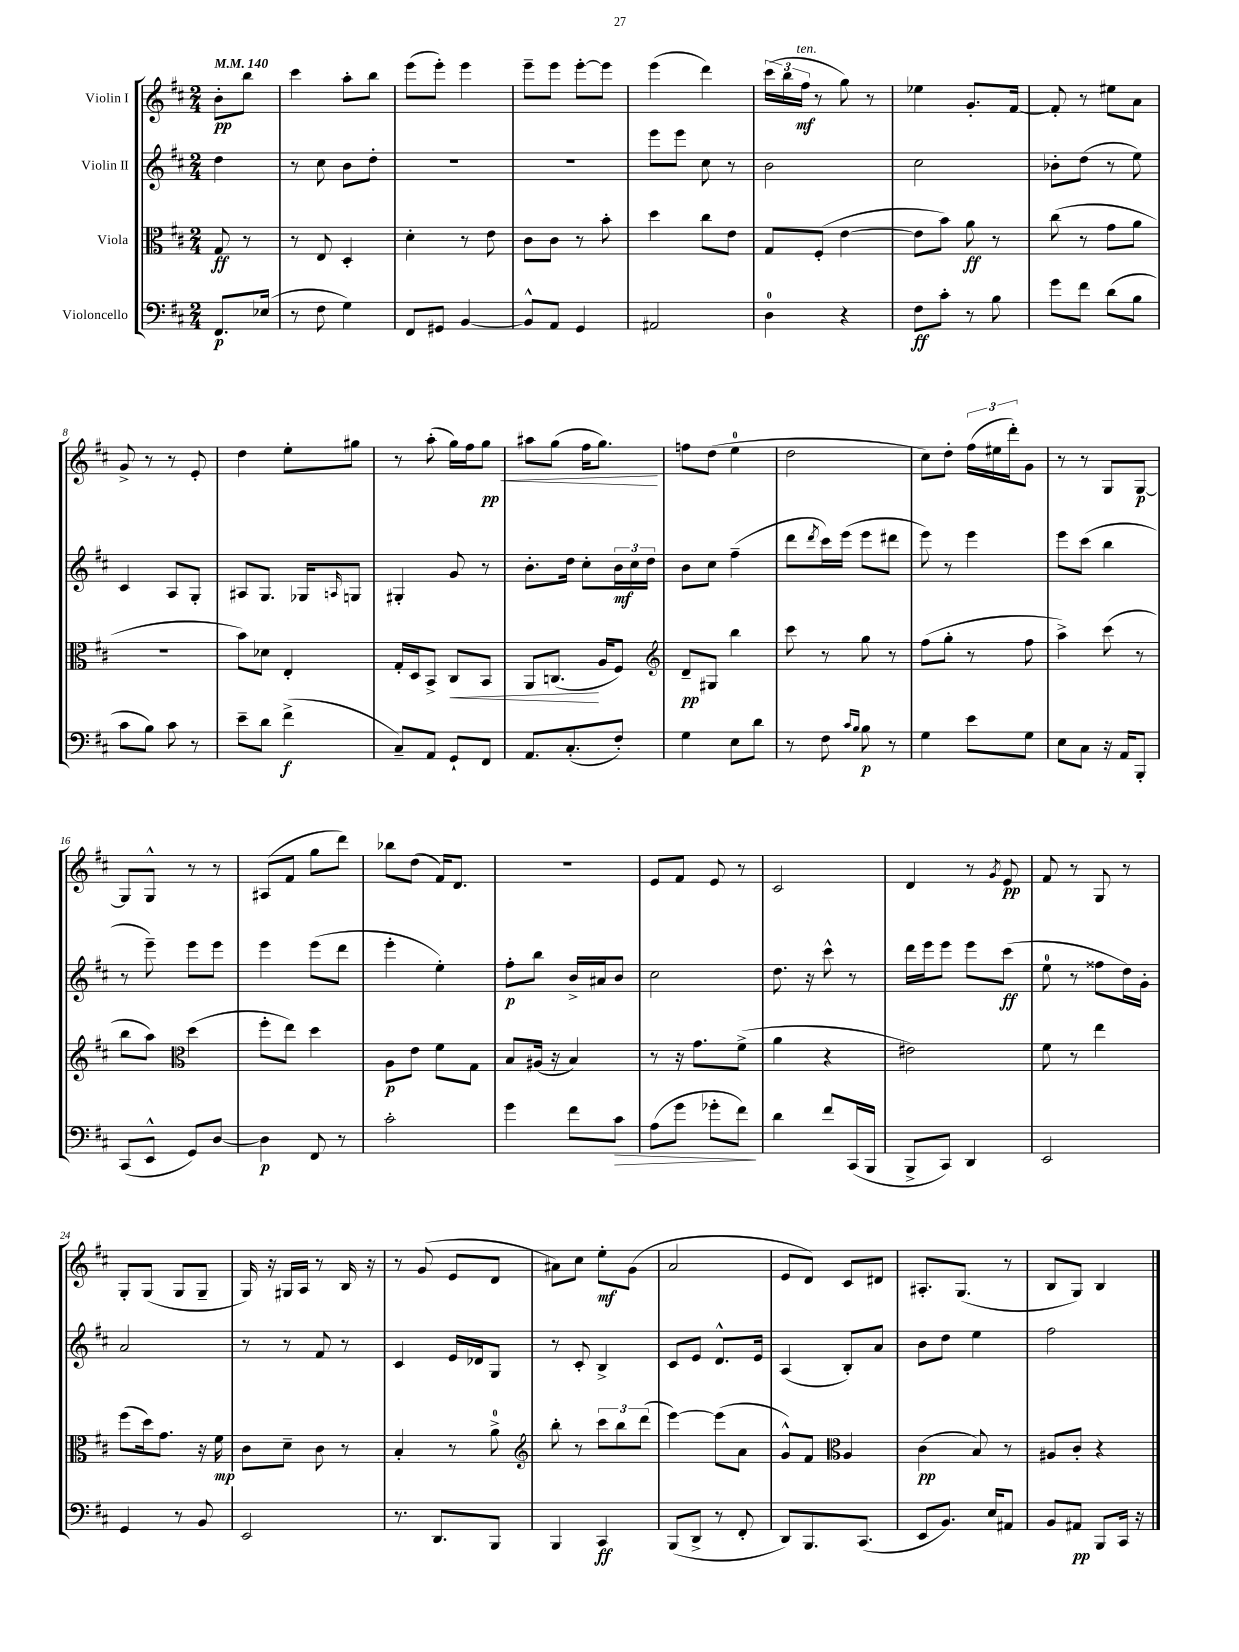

**kern	**kern	**kern	**kern
*staff4	*staff3	*staff2	*staff1
*clefF4	*clefC3	*clefG2	*clefG2
*k[f#c#]	*k[f#c#]	*k[f#c#]	*k[f#c#]
*M2/4	*M2/4	*M2/4	*M2/4
*MM140	*MM140	*MM140	*MM140
8.FF#	8G	4dd	8b'
.	8r	.	8bb
(16E-	.	.	.
=	=	=	=
8r	8r	8r	4ccc#
8F#	8E	8cc#	.
4G)	4D'	8b	8aa'
.	.	8dd'	8bb
=	=	=	=
8FF#	4d'	2r	(8eee
8GG#	.	.	8eee')
[4BB	8r	.	4eee
.	8e	.	.
=	=	=	=
8BB^^]	8c#	2r	8eee~
8AA	8c#	.	8eee
4GG	8r	.	[8eee'
.	8b'	.	8eee]
=	=	=	=
2AA#	4dd	8eee	(4eee
.	.	8eee	.
.	8cc#	8cc#	4ddd)
.	8e	8r	.
=	=	=	=
4D	8G	2b	(24ccc#
.	.	.	24bb
.	.	.	24ff#
.	(8F#'	.	8r
4r	[4e	.	8gg)
.	.	.	8r
=	=	=	=
8F#	8e]	2cc#	4ee-
8c#'	8b)	.	.
8r	8a	.	8.g'
8B	8r	.	.
.	.	.	[16f#
=	=	=	=
8g	(8cc#	8b-'	8f#']
8f#	8r	(8dd	8r
(8d	8g	8r	8ee#
8B	8a	8ee)	8a
=	=	=	=
8c#	2r	4c#	8g^
8B)	.	.	8r
8c#	.	8A	8r
8r	.	8G'	8e'
=	=	=	=
8e~	8b)	8A#	4dd
8d	8d-	8.G	.
(4f#^	4E'	.	8ee'
.	.	16G-	.
.	.	16qqA	.
.	.	8G	8gg#
=	=	=	=
8C#~)	16G'	4G#'	8r
.	16D	.	.
8AA	8BB^	.	(8aa'
8GG`	8C#	8g	16gg)
.	.	.	16ff#
8FF#	8BB	8r	8gg
=	=	=	=
8.AA	8AA	8.b'	8aa#
.	(8.C	.	(8gg
(8.C#'	.	16dd	.
.	.	8cc#'	16ff#
.	16A	.	8.gg)
8F#')	8F#)	24b	.
.	.	24cc#	.
.	.	24dd	.
=	=	=	=
*	*clefG2	*	*
4G	8d~	8b	8ff
.	8G#	8cc#	(8dd
8E	4bb	(4ff#~	4ee
8d	.	.	.
=	=	=	=
8r	8ccc#	8ddd	2dd
.	.	8qddd	.
8F#	8r	16ccc#)	.
.	.	(16eee	.
16qqc#	.	.	.
16qqB	.	.	.
8B	8gg	8eee	.
8r	8r	8ddd#	.
=	=	=	=
4G	(8ff#	8eee)	8cc#)
.	8gg'	8r	8dd'
8e	8r	4eee	(24ff#
.	.	.	24ee#
.	.	.	24ddd')
8G	8ff#	.	8g
=	=	=	=
8E	4aa^)	8eee	8r
8C#	.	(8ccc#	8r
16r	(8ccc#	4bb	8G
16AA	.	.	.
8BBB'	8r	.	[8G
=	=	=	=
(8CC#	8bb	8r	8G]
8EE^^	8aa)	8eee~)	8G^^
*	*clefC3	*	*
8GG)	(4dd	8eee	8r
[8D	.	8eee	8r
=	=	=	=
4D]	8ff#'	4eee	(8A#
.	8ee)	.	8f#
8FF#	4dd	(8eee	8gg
8r	.	8ddd	8ddd)
=	=	=	=
2c#'	8A	4eee'	8bb-
.	8e	.	(8dd
.	8f#	4ee')	16f#)
.	.	.	8.d
.	8G	.	.
=	=	=	=
4g	8B	8ff#'	2r
.	(16A#	8bb	.
.	16r	.	.
8f#	4B)	16b^	.
.	.	16a#	.
8c#	.	8b	.
=	=	=	=
(8A	8r	2cc#	8e
8g	16r	.	8f#
.	8.g	.	.
8g-'	.	.	8e
8f#)	(8f#^	.	8r
=	=	=	=
4d	4a	8.dd	2c#
.	.	16r	.
8f#	4r	8ccc#^^	.
(16CC#	.	8r	.
16BBB	.	.	.
=	=	=	=
8BBB^	2e#)	16ddd	4d
.	.	16eee	.
8CC#)	.	8eee	.
4DD	.	8eee	8r
.	.	.	8qg
.	.	(8ccc#	8e
=	=	=	=
2EE	8f#	8ee	8f#
.	8r	8r	8r
.	4ee	8ff##	8G
.	.	16dd)	8r
.	.	16g'	.
=	=	=	=
4GG	(8ff#	2a	8G'
.	16dd)	.	(8G
.	8.g	.	.
8r	.	.	8G
8BB	16r	.	8G~
.	16f#	.	.
=	=	=	=
2EE	8c#	8r	16G)
.	.	.	16r
.	8d~	8r	16G#
.	.	.	16A
.	8c#	8f#	8r
.	8r	8r	16B
.	.	.	16r
=	=	=	=
8.r	4B'	4c#	8r
.	.	.	(8g
8.DD	.	.	.
.	8r	16e	8e
.	.	16d-	.
8BBB	8a^	8G	8d
=	=	=	=
*	*clefG2	*	*
4BBB	8bb'	8r	8a#)
.	8r	8c#'	8cc#
4CC#	12ccc#	4B^	8ee'
.	12bb	.	.
.	.	.	(8g
.	(12ddd	.	.
=	=	=	=
(8BBB	[4eee)	8c#	2a
8DD^	.	8e	.
8r	(8eee]	8.d^^	.
8FF#'	8a	.	.
.	.	16e	.
=	=	=	=
8DD)	8g^^)	(4A	8e
8.BBB	8f#	.	8d)
*	*clefC3	*	*
.	4A	8B')	8c#
(8.CC#	.	.	.
.	.	8a	8d#
=	=	=	=
8EE	(4c#	8b	8.A#'
8.BB)	.	8dd	.
.	.	.	(8.G
.	8B)	4ee	.
16E	.	.	.
8AA#	8r	.	8r
=	=	=	=
8BB	8A#	2ff#	8B
8AA#	8c#'	.	8G)
8BBB	4r	.	4B
16CC#	.	.	.
16r	.	.	.
==	==	==	==
*-	*-	*-	*-
